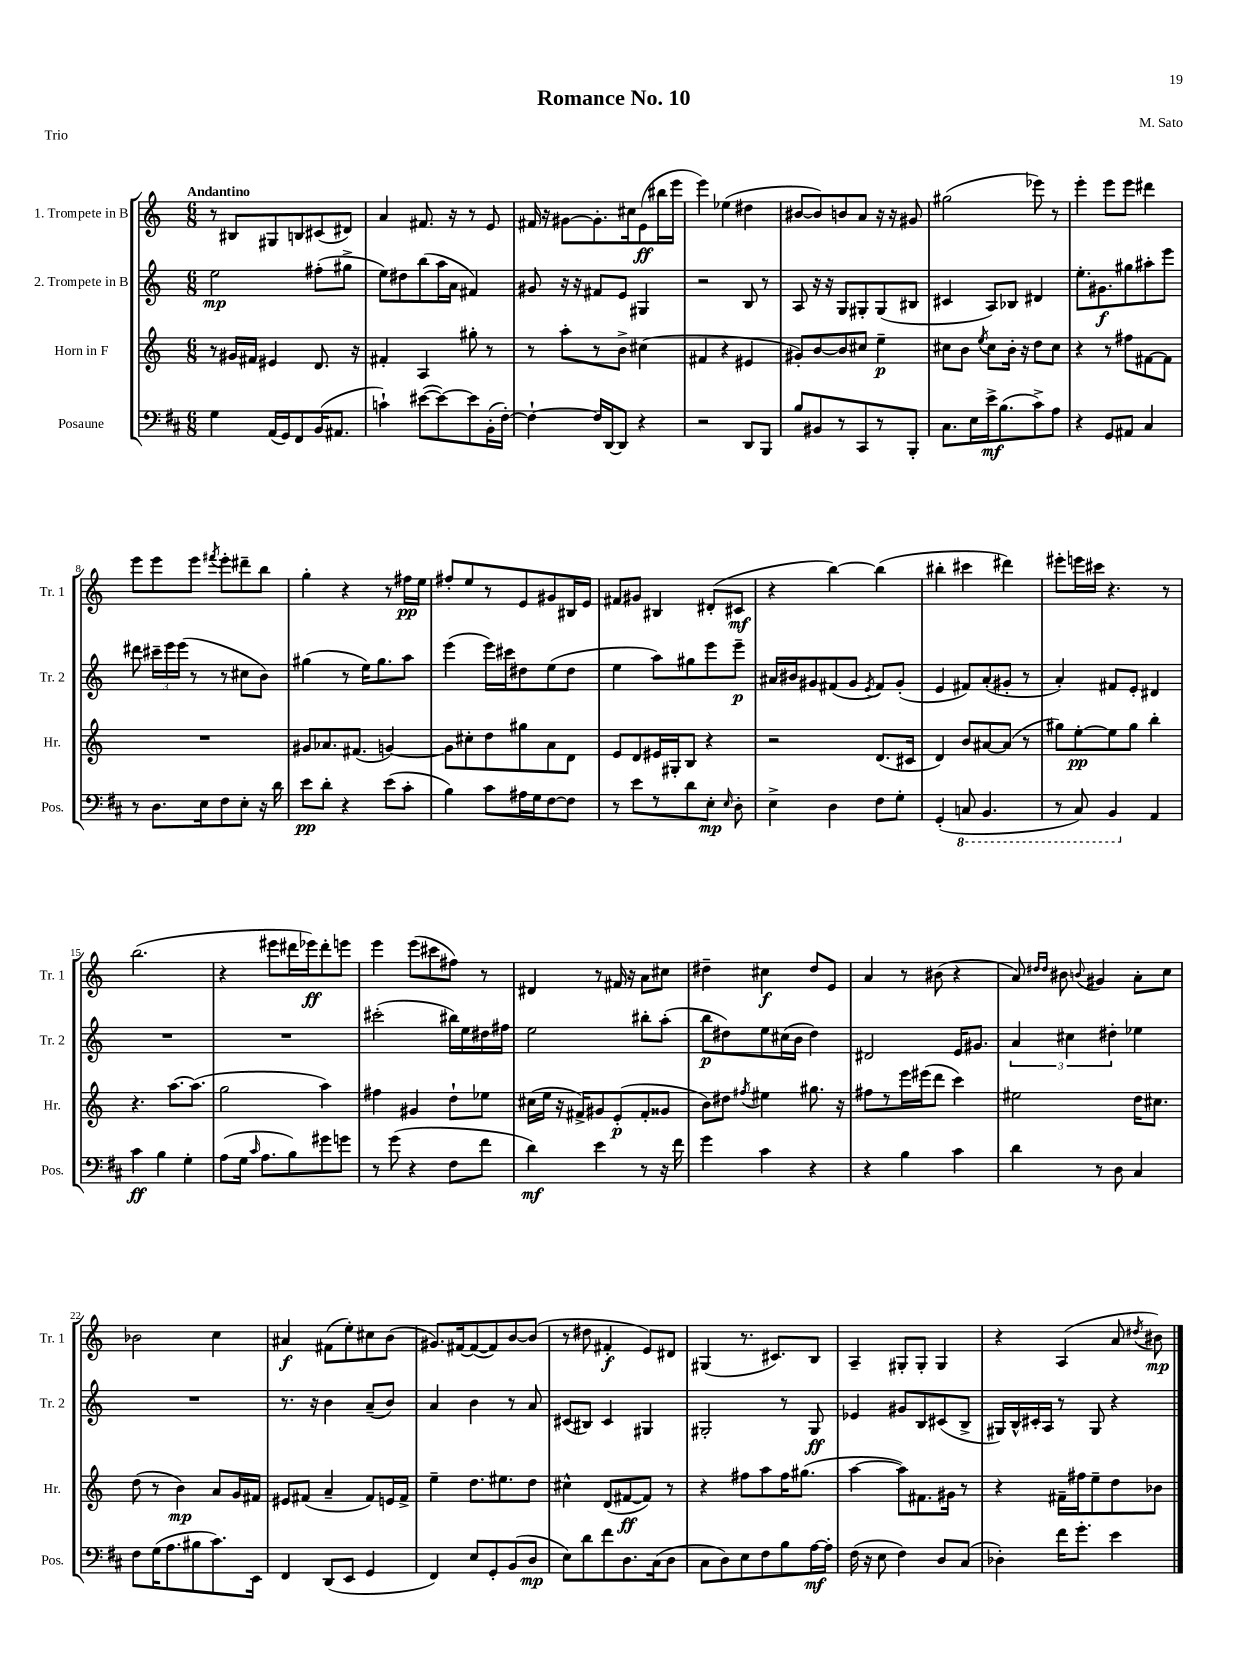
\header { title = "Romance No. 10" composer = "M. Sato" piece = "Trio" }
<<
\new StaffGroup <<
\new Staff = "s0" \with { instrumentName = "1. Trompete in B" shortInstrumentName = "Tr. 1" } {
    \clef treble \key c \major \numericTimeSignature \time 6/8 \tempo "Andantino"
    \autoBeamOff r8 bis8[ gis8 b8 cis'8( dis'8]) |
    a'4 fis'8. r16 r8 e'8 |
    fis'16 r16 gis'8[~ gis'8.-. cis''16 e'8\ff( bis''16 e'''16] |
    e'''4) ees''4( dis''4 |
    bis'8[~ bis'8) b'8 a'8] r16 r16 gis'8 |
    gis''2( ees'''8) r8 |
    e'''4-. e'''8[ e'''8] dis'''4 |
    e'''8[ e'''8 e'''8] \acciaccatura { fis'''8 } e'''8[-. dis'''8-- b''8] |
    g''4-. r4 r8 fis''16[\pp e''16] |
    fis''8[-. e''8 r8 e'8 gis'8 bis16 e'16] |
    fis'8[ gis'8] bis4 dis'8[-.( cis'8]\mf |
    r4 b''4~) b''4( |
    bis''4-. cis'''4 dis'''4) |
    eis'''8[-. e'''16 cis'''16] r4. r8 |
    b''2.( |
    r4 eis'''8[ dis'''16 ees'''16\ff) dis'''8-. e'''8] |
    e'''4 e'''8[( cis'''8 fis''8]) r8 |
    dis'4 r8 fis'16 r16 a'8[ cis''8] |
    dis''4-- cis''4\f dis''8[ e'8] |
    a'4 r8 bis'8( r4 |
    a'8) \grace { dis''16[ dis''16] } bis'8 \appoggiatura { b'8 } gis'4 a'8[-. c''8] |
    bes'2 c''4 |
    ais'4\f fis'8[( e''8-.) cis''8 b'8]( |
    gis'8.[) fis'16~ fis'8~( fis'8) b'8~ b'8]( |
    r8 dis''8 fis'4-.\f e'8[) dis'8] |
    gis4( r8. cis'8.[) b8] |
    a4-- gis8[-. gis8]-. gis4 |
    r4 a4( a'8 \acciaccatura { dis''8 } bis'8\mp) \bar "|." |
}
\new Staff = "s1" \with { instrumentName = "2. Trompete in B" shortInstrumentName = "Tr. 2" } {
    \clef treble \key c \major \numericTimeSignature \time 6/8
    \autoBeamOff e''2\mp fis''8[-.( gis''8]-> |
    e''8[) dis''8 b''8( a''16 a'16] fis'4) |
    gis'8 r16 r16 fis'8[ e'8] gis4 |
    r2 b8 r8 |
    a8 r16 r16 g8[ gis8-. gis8( bis8] |
    cis'4 a8[) bes8] dis'4 |
    e''8.[-. gis'8.\f gis''8 ais''8-. e'''8] |
    dis'''8 \tuplet 3/2 { cis'''16[-- e'''16 e'''16]( } r8 r8 cis''8[ b'8]) |
    gis''4( r8 e''16[) gis''8. a''8] |
    e'''4( e'''16[) cis'''16 dis''8 e''8( dis''8] |
    e''4 a''8[) gis''8 e'''8 e'''8]--\p |
    ais'16[ bis'16 gis'8 fis'8( gis'8] \acciaccatura { e'8 } fis'8[) gis'8]-.( |
    e'4 fis'8[) a'8-.( gis'8]-. r8 |
    a'4-.) fis'8[ e'8]-. dis'4 |
    R2. |
    R2. |
    cis'''2-.( bis''16[) e''16 dis''16 fis''16] |
    e''2 bis''8[-. a''8]-.( |
    b''8[\p dis''8) e''8 cis''16( b'16] dis''4) |
    dis'2 e'16[ gis'8.] |
    \tuplet 3/2 { a'4 cis''4 dis''4-. } ees''4 |
    R2. |
    r8. r16 b'4 a'8[--( b'8]) |
    a'4 b'4 r8 a'8 |
    cis'8[( bis8]) cis'4 gis4 |
    gis2-. r8 gis8\ff |
    ees'4 gis'8[ b8 cis'8( b8]-> |
    gis16[) b16-^ cis'16-. a16] r8 gis8 r4 \bar "|." |
}
\new Staff = "s2" \with { instrumentName = "Horn in F" shortInstrumentName = "Hr." } {
    \clef treble \key c \major \numericTimeSignature \time 6/8
    \autoBeamOff r8 gis'16[ fis'16] eis'4 d'8. r16 |
    fis'4-. a4 gis''8-. r8 |
    r8 a''8[-. r8 b'8]-> cis''4( |
    fis'4 r4 eis'4 |
    gis'8[-.) b'8~ b'8 cis''8] e''4--\p |
    cis''8[ b'8] \acciaccatura { e''8 } cis''8[ b'16]-. r16 d''8[ cis''8] |
    r4 r8 fis''8[ fis'8~ fis'8] |
    R2. |
    gis'8[ aes'8. fis'8.]( g'4~) |
    g'8[ cis''8-. d''8 gis''8 a'8 d'8] |
    e'8[ d'8 eis'16 gis16-. b8] r4 |
    r2 d'8.[( cis'16] |
    d'4) b'8[ ais'8~ ais'8]( r8 |
    gis''8[) e''8~-.\pp e''8 gis''8] b''4-. |
    r4. a''8.[~ a''8.]( |
    g''2 a''4) |
    fis''4 gis'4 d''8[-! ees''8] |
    cis''16[( e''16] r16 fis'16[->) gis'8 e'8-.\p( fis'8-. gisis'8] |
    b'8[) dis''8] \acciaccatura { fis''8 } eis''4 gis''8. r16 |
    fis''8[ r8 e'''16 eis'''16( d'''8] c'''4) |
    eis''2 d''16[ cis''8.] |
    d''8( r8 b'4\mp) a'8[ g'16 fis'16] |
    eis'8[ fis'8]( a'4-- fis'8[) e'16 fis'16]-> |
    e''4-- d''8.[ eis''8. d''8] |
    cis''4-^ d'8[( fis'8~\ff fis'8]) r8 |
    r4 fis''8[ a''8 fis''16 gis''8.]( |
    a''4~ a''8[) fis'8. gis'16] r8 |
    r4 fis'16[-- fis''16 e''8-- d''8 bes'8] \bar "|." |
}
\new Staff = "s3" \with { instrumentName = "Posaune" shortInstrumentName = "Pos." } {
    \clef bass \key d \major \numericTimeSignature \time 6/8
    \autoBeamOff g4 a,16[( g,16) fis,8 b,16( ais,8.] |
    c'4-!) eis'8[~( eis'8~) eis'8 b,16-.( fis16]~-.) |
    fis4~-! fis16[ d,16~ d,8] r4 |
    r2 d,8[ b,,8] |
    b8[ bis,8 r8 cis,8 r8 b,,8]-. |
    cis8.[ e16 e'16->\mf b8.( cis'8->) a8] |
    r4 g,8[ ais,8] cis4 |
    r8 d8.[ e16 fis8 e8]-. r16 d'16 |
    e'8[\pp d'8]-. r4 e'8[( cis'8]-. |
    b4) cis'8[ ais16 g16 fis8~ fis8] |
    r8 e'8[ r8 d'8 e8]-.\mp \grace { e16 } d8-. |
    e4-> d4 fis8[ g8]-. |
    g,4-.( \ottava #-1 c,8 b,,4. |
    r8 cis,8) b,,4 \ottava #0 a,4 |
    cis'4\ff b4 g4-. |
    a8[( g16] \grace { cis'16 } a8.[ b8) gis'8 g'8] |
    r8 g'8( r4 fis8[ fis'8] |
    d'4\mf) e'4 r8 r16 fis'16 |
    g'4 cis'4 r4 |
    r4 b4 cis'4 |
    d'4 r8 d8 cis4 |
    fis8[ g16( a8. bis8 cis'8.) e,16] |
    fis,4 d,8[( e,8] g,4 |
    fis,4) e8[ g,8-. b,8( d8]\mp |
    e8[) d'8 fis'8 d8. cis16( d8] |
    cis8[ d8) e8 fis8 b8 a16~\mf a16]-. |
    fis16( r16 e8 fis4) d8[ cis8]( |
    des4-.) fis'16[ g'8.]-. e'4 \bar "|." |
}
>>
>>
